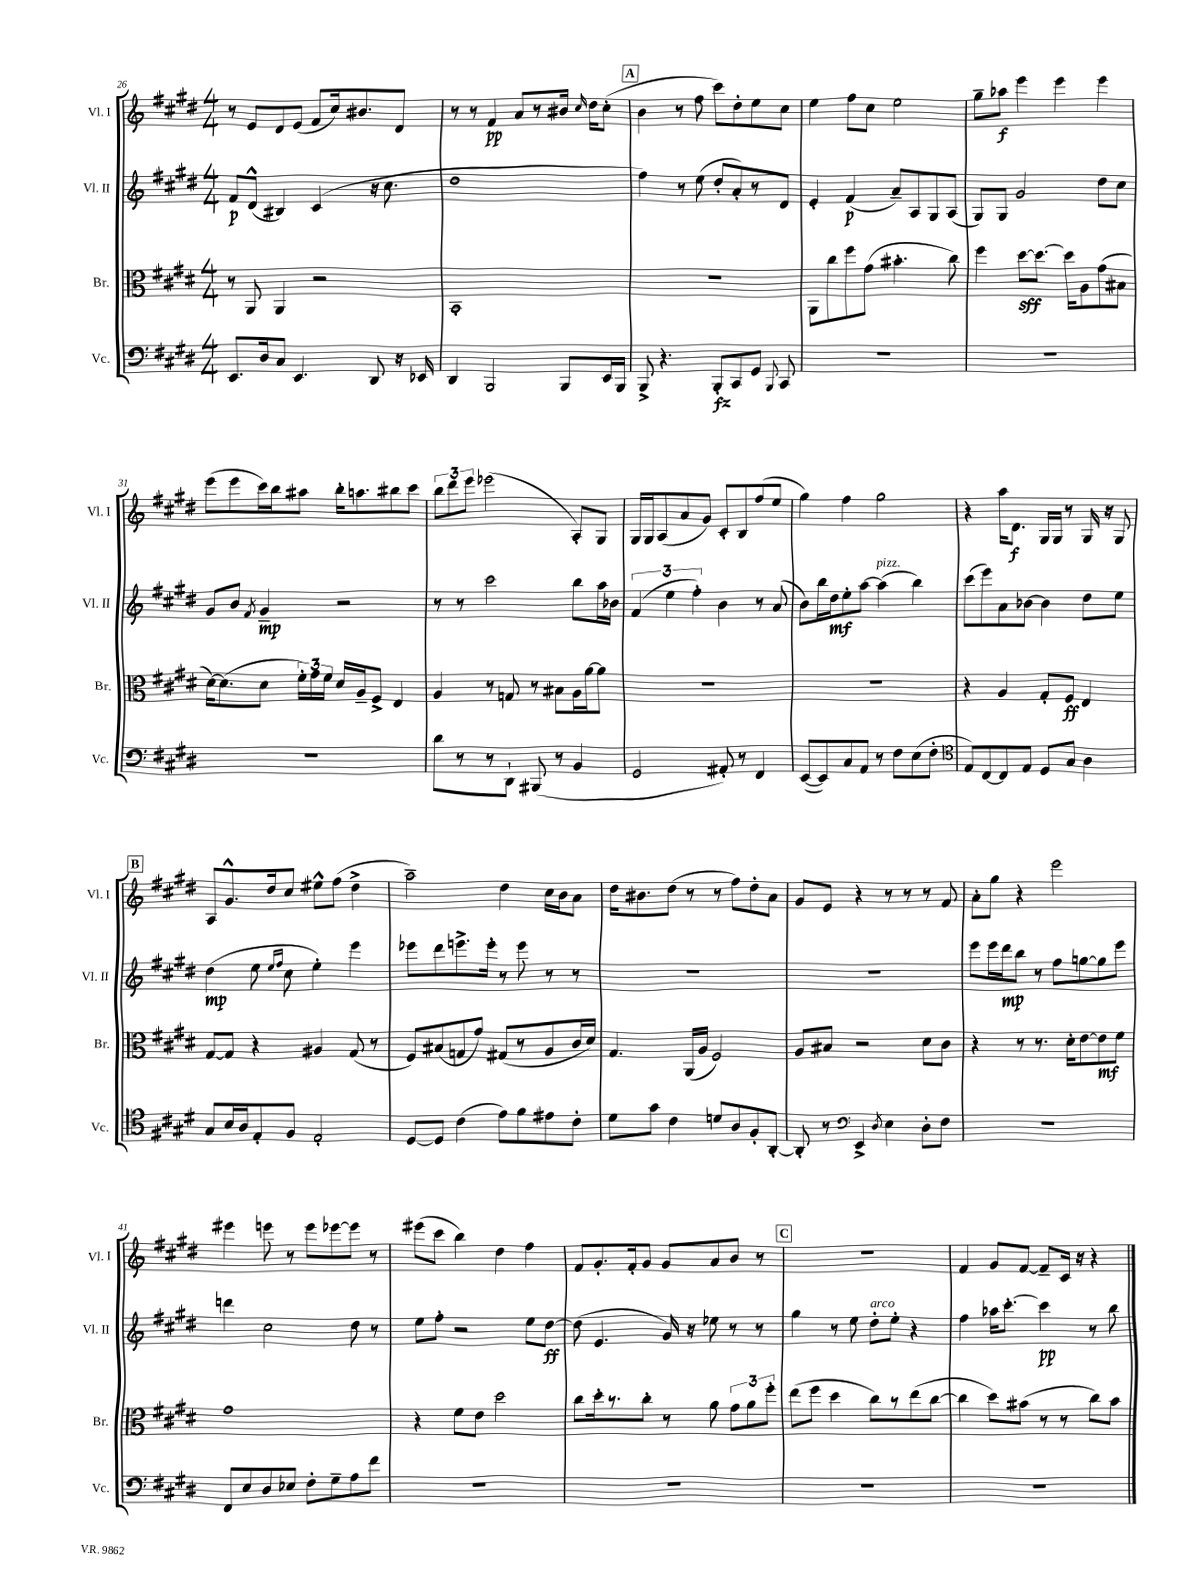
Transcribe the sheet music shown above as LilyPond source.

<<
\new StaffGroup <<
\new Staff = "s0" \with { instrumentName = "Vl. I" shortInstrumentName = "Vl. I" } {
    \clef treble \key e \major \numericTimeSignature \time 4/4
    \autoBeamOff r8 e'8[ dis'8 e'8]( fis'8[ cis''16) bis'8. dis'8] |
    r8 r8 fis'4\pp a'8[ r8 bis'16] \grace { cis''16 } dis''16[ cis''8]-.( |
    \mark \markup { \box "A" } b'4 r8 fis''8 cis'''8[) dis''8-. e''8 cis''8] |
    e''4 fis''8[ cis''8] e''2 |
    gis''8[-- aes''8]\f e'''4 e'''4 e'''4 |
    e'''8[( e'''8 cis'''16) b''16 ais''8] b''16[-. a''8. bis''8 cis'''8] |
    \tuplet 3/2 { b''8[ dis'''8 e'''8] } ees'''2( a8[-.) gis8] |
    gis16[ gis16 a8( a'8 gis'8]) cis'8[-. b8 fis''8( e''8] |
    gis''4) fis''4 gis''2 |
    r4 a''16[ dis'8.]\f gis16[ gis16] r8 gis16 r16 gis8 |
    \mark \markup { \box "B" } a8[ gis'8.-^ dis''16 cis''8] eis''8[-^ fis''8]( dis''4-> |
    a''2--) dis''4 cis''16[ b'16 a'8] |
    dis''16[ bis'8. dis''8]( r8 r8 fis''8[) dis''8-. a'8] |
    gis'8[ e'8] r4 r8 r8 r8 fis'8 |
    a'8[-. gis''8] r4 e'''2 |
    eis'''4 e'''8 r8 e'''8[ ees'''8~ ees'''8] r8 |
    eis'''8[( cis'''8] b''4) dis''4 fis''4 |
    fis'8[ gis'8.-. fis'16-. gis'8] gis'8[ a'8 b'8] r8 |
    \mark \markup { \box "C" } R1 |
    fis'4 gis'8[ fis'8]~ fis'8[-- cis'16] r16 r4 \bar "|." |
}
\new Staff = "s1" \with { instrumentName = "Vl. II" shortInstrumentName = "Vl. II" } {
    \clef treble \key e \major \numericTimeSignature \time 4/4
    \autoBeamOff fis'8[\p dis'8]-^( bis4) cis'4( r16 cis''8. |
    dis''1 |
    \mark \markup { \box "A" } fis''4) r8 e''8( dis''8[-. a'8-.) r8 dis'8] |
    e'4-. fis'4\p( a'8[--) a8 gis8 a8]( |
    gis8[) gis8] gis'2 dis''8[ cis''8] |
    gis'8[ b'8] \acciaccatura { fis'8 } gis'4--\mp r2 |
    r8 r8 cis'''2 b''8[ a''16 bes'16] |
    \tuplet 3/2 { fis'4( e''4 fis''4-.) } b'4 r8 a'8( |
    b'8[) b''16 dis''16\mf e''8-. a''8]~ a''4^\markup { \italic "pizz." }( b''4) |
    cis'''8[( e'''8) a'8 bes'8]~ bes'4 dis''8[ e''8] |
    \mark \markup { \box "B" } dis''4\mp( e''8 \grace { e''16[ fis''16] } cis''8 e''4-.) e'''4 |
    ees'''8[ dis'''8 e'''8.-> e'''16]-. r8 e'''8 r8 r8 |
    R1 |
    R1 |
    e'''8[ e'''16 dis'''16\mp b''8] r8 fis''8[ g''8~ g''8 e'''8] |
    d'''4 cis''2 dis''8 r8 |
    e''8[ fis''8]-. r2 e''8[ dis''8]~\ff |
    dis''8( e'4. gis'16) r16 ees''8 r8 r8 |
    \mark \markup { \box "C" } gis''4 r8 e''8 dis''8[-.^\markup { \italic "arco" } e''8]-. r4 |
    fis''4 aes''16[ cis'''8.]~-. cis'''4\pp r8 b''8 \bar "|." |
}
\new Staff = "s2" \with { instrumentName = "Br." shortInstrumentName = "Br." } {
    \clef alto \key e \major \numericTimeSignature \time 4/4
    \autoBeamOff r8 a,8 a,4 r2 |
    b,1-. |
    \mark \markup { \box "A" } R1 |
    a,8[ cis''8 fis''8 gis'8]( bis'4.-. cis''8) |
    fis''4 dis''8[~\sff dis''8.]~ dis''16[ a8 gis'8( bis8] |
    dis'16[~) dis'8.( dis'8] \tuplet 3/2 { fis'16[-.) gis'16 fis'16] } dis'16[ a16-- fis8]-> e4 |
    a4 r8 g8 r8 bis8[ a16 a'16~ a'8] |
    R1 |
    R1 |
    r4 a4 gis8[-. fis8]\ff e4 |
    \mark \markup { \box "B" } gis8[~ gis8] r4 ais4 gis8( r8 |
    fis8[) bis8( g8 gis'8]) gis8[( r8 a8 cis'16 dis'16]) |
    gis4. a,16[( a16] fis2) |
    a8[ bis8] r2 dis'8[ cis'8] |
    r4 r8 r8. dis'16[-. e'8~ e'8\mf fis'8] |
    gis'1 |
    r4 fis'8[ e'8] dis''2 |
    cis''8[ dis''16-. r8. cis''8]-. r8 a'8 \tuplet 3/2 { gis'8[ a'8 fis''8]-. } |
    \mark \markup { \box "C" } e''8[( fis''8] dis''4 cis''8[) r8 e''8( cis''8]~ |
    cis''4 dis''8[) bis'8]( r8 r8 cis''8[) bis'8] \bar "|." |
}
\new Staff = "s3" \with { instrumentName = "Vc." shortInstrumentName = "Vc." } {
    \clef bass \key e \major \numericTimeSignature \time 4/4
    \autoBeamOff e,8.[ dis16 cis8] e,4. dis,8 r16 ees,16 |
    dis,4 b,,2 b,,8[ e,16 b,,16] |
    \mark \markup { \box "A" } b,,8-> r4. b,,8[-.\fz cis,8 gis,8] \appoggiatura { b,,8 } cis,8 |
    R1 |
    R1 |
    R1 |
    dis'8[ r8 r8 dis,8]-! bis,,8( r8 b,4 |
    gis,2 ais,8-.) r8 fis,4 |
    e,8[~( e,8) cis8 a,8] r8 fis8[ e8( fis8]-. |
    \clef tenor e8[) cis8~ cis8 e8] dis8[ gis8] a4 |
    \mark \markup { \box "B" } gis8[ b16 a16 e8-. fis8] e2-. |
    dis8[~ dis8] cis'4( e'8[) fis'8 eis'8 cis'8]-. |
    dis'8[ gis'8] cis'4 d'8[ a8 fis8-. a,8]~-. |
    a,8-. r8 \clef bass e,4-> \acciaccatura { dis8 } e4 dis8[-. fis8] |
    R1 |
    fis,8[ e8 dis8 ees8] fis8[-. gis8-- a8 fis'8] |
    R1 |
    R1 |
    \mark \markup { \box "C" } R1 |
    R1 \bar "|." |
}
>>
>>
\layout { \context { \Score currentBarNumber = #26 } }
